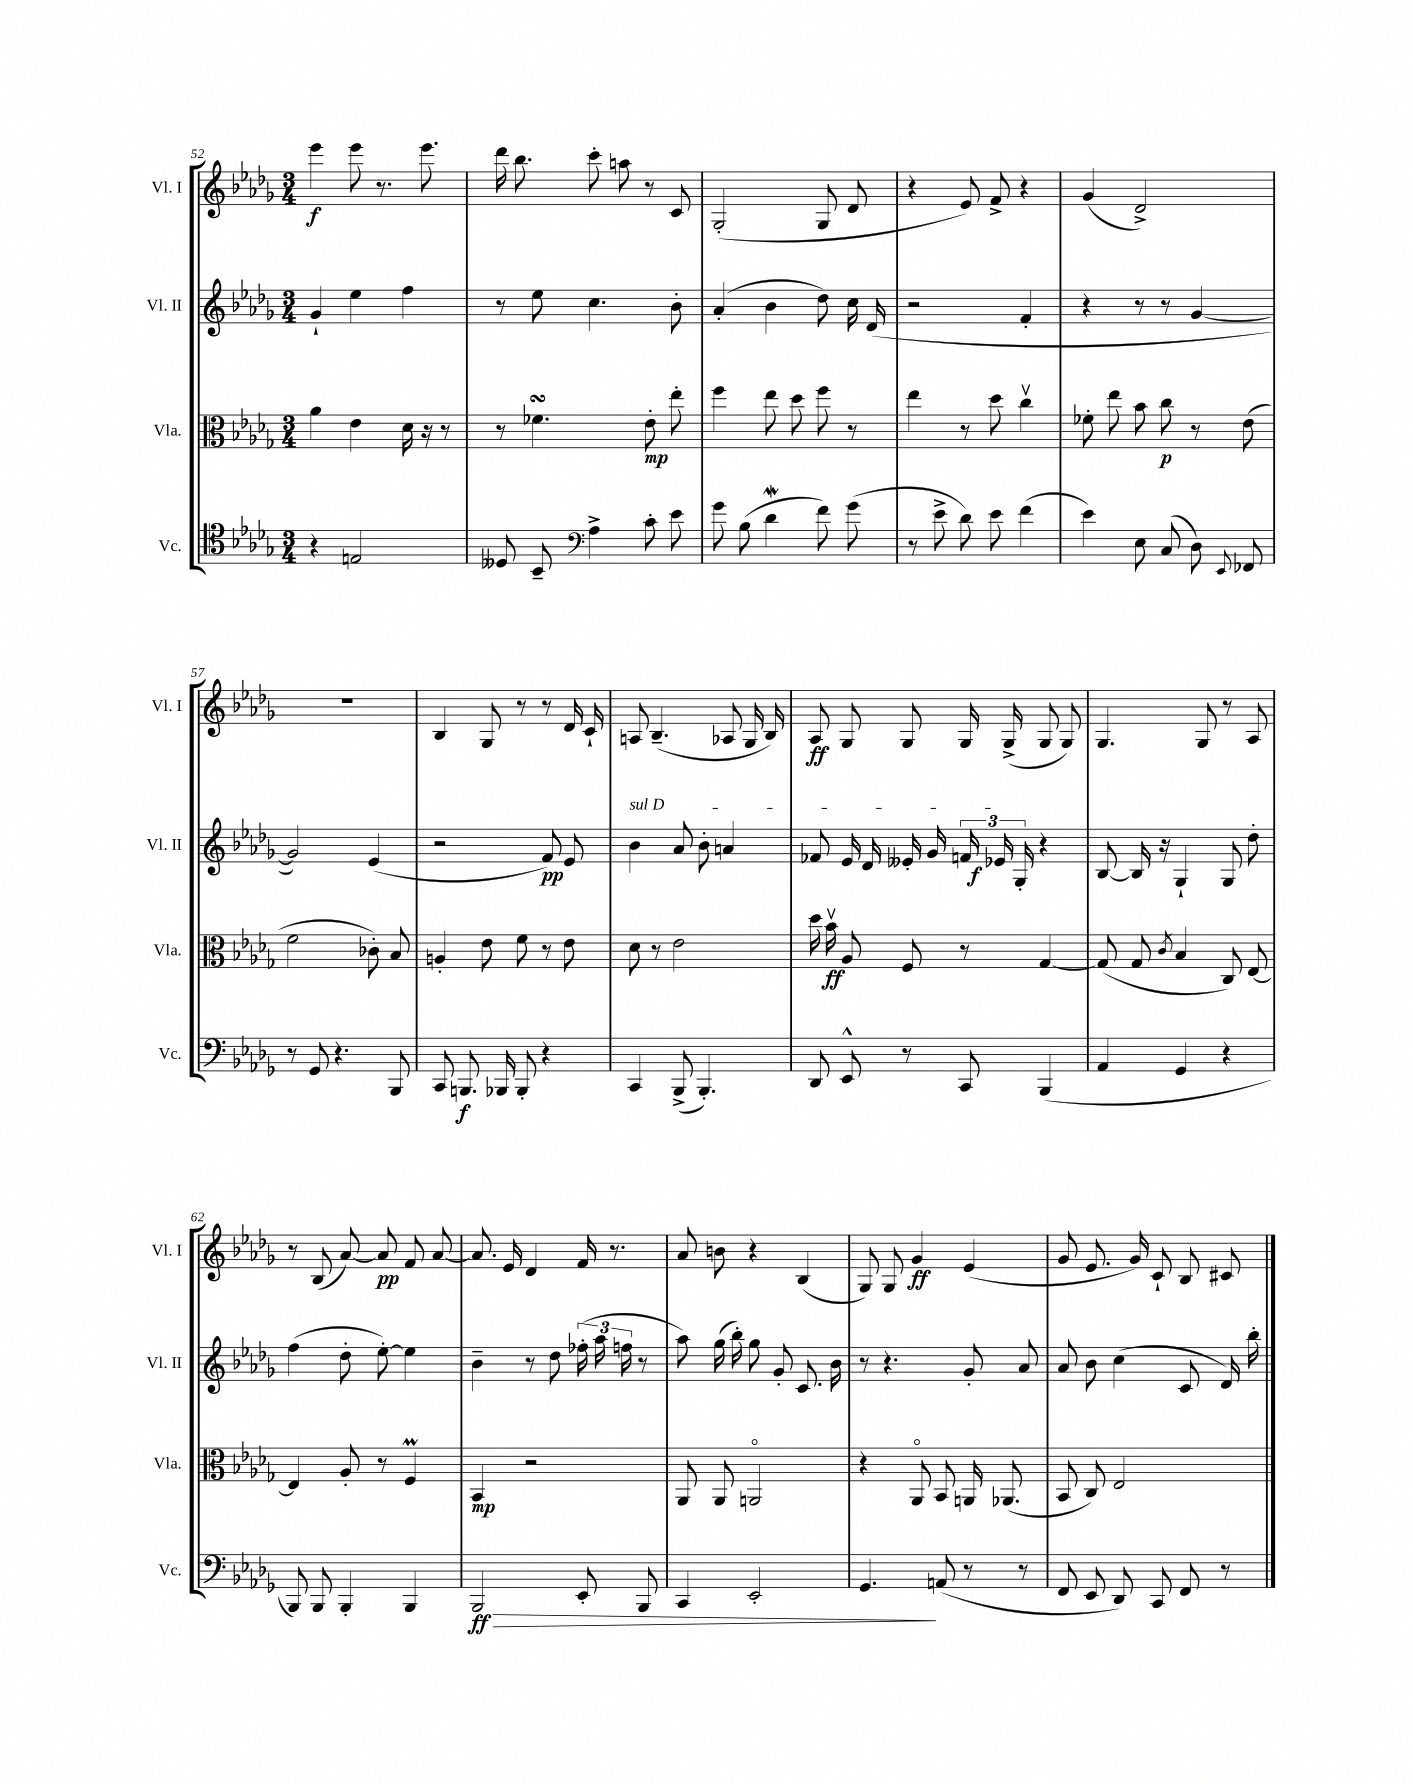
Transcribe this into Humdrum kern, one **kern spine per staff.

**kern	**kern	**kern	**kern
*staff4	*staff3	*staff2	*staff1
*clefC4	*clefC3	*clefG2	*clefG2
*k[b-e-a-d-g-]	*k[b-e-a-d-g-]	*k[b-e-a-d-g-]	*k[b-e-a-d-g-]
*M3/4	*M3/4	*M3/4	*M3/4
4r	4a-	4g-`	4eee-
2E	4e-	4ee-	8eee-
.	.	.	8.r
.	16d-	4ff	.
.	16r	.	8.eee-
.	8r	.	.
=	=	=	=
8D--	8r	8r	16ddd-
.	.	.	8.bb-
8BB-~	4.f-	8ee-	.
*clefF4	*	*	*
4A-^	.	4.cc	8ccc'
.	.	.	8aa
8c'	8e-'	.	8r
8e-	8ee-'	8b-'	8c
=	=	=	=
8g-	4ff	(4a-'	(2G-'
(8B-	.	.	.
4d-	8ee-	4b-	.
.	8dd-	.	.
8f)	8ff	8dd-)	8G-
(8g-	8r	16cc	8d-
.	.	(16d-	.
=	=	=	=
8r	4ee-	2r	4r
8e-^	.	.	.
8d-)	8r	.	8e-)
8e-	8dd-	.	8f^
(4f	4ccv	4f'	4r
=	=	=	=
4e-)	8f-'	4r	(4g-
.	8ee-	.	.
8E-	8b-	8r	2d-^)
(8C	8cc	8r	.
8D-)	8r	[4g-	.
8qqEE-	.	.	.
8FF-	(8e-	.	.
=	=	=	=
8r	2f	2g-])	2.r
8GG-	.	.	.
4.r	.	.	.
.	8c-')	(4e-	.
8BBB-	8B-	.	.
=	=	=	=
8CC	4A'	2r	4B-
8.BBB	.	.	.
.	8e-	.	8G-
16BBB-	.	.	.
8BBB-'	8f	.	8r
4r	8r	8f)	8r
.	8e-	8e-	16d-
.	.	.	16c`
=	=	=	=
4CC	8d-	4b-	8A
.	8r	.	(4.B-~
(8BBB-^	2e-	8a-	.
4.BBB-')	.	8b-'	.
.	.	4a	8A-
.	.	.	16G-
.	.	.	16B-)
=	=	=	=
8DD-	16dd-	8f-	8A-
.	16b-v	.	.
8EE-^^	8A-	16e-	8G-
.	.	16d-	.
8r	8F	16e--'	8G-
.	.	16g-	.
8CC	8r	24f	16G-
.	.	24e-	.
.	.	.	(16G-^
.	.	24G-'	.
(4BBB-	[4G-	4r	8G-
.	.	.	8G-)
=	=	=	=
4AA-	(8G-]	[8B-	4.G-
.	8G-	16B-]	.
.	.	16r	.
.	8qc	.	.
4GG-	4B-	4G-`	.
.	.	.	8G-
4r	8C)	8G-	8r
.	[8E-	8dd-'	8A-
=	=	=	=
8BBB-)	4E-]	(4ff	8r
8BBB-	.	.	(8B-
4BBB-'	8A-'	8dd-'	[8a-)
.	8r	[8ee-')	8a-]
4BBB-	4F	4ee-]	8f
.	.	.	[8a-
=	=	=	=
2BBB-	4BB-	4b-~	8.a-]
.	.	.	16e-
.	2r	8r	4d-
.	.	8dd-	.
8EE-'	.	(24ff-'	16f
.	.	24aa-	.
.	.	.	8.r
.	.	24ff	.
8BBB-	.	8r	.
=	=	=	=
4CC	8AA-	8aa-)	8a-
.	8AA-	(16gg-	8b
.	.	16bb-')	.
2EE-'	2AAo	8gg-	4r
.	.	8g-'	.
.	.	8.c	(4B-
.	.	16b-	.
=	=	=	=
4.GG-	4r	8r	8G-)
.	.	4.r	8G-
.	8AA-o	.	4g-
(8AA	8BB-	.	.
8r	16AA	8g-'	(4e-
.	(8.AA-	.	.
8r	.	8a-	.
=	=	=	=
8FF	8BB-	8a-	8g-
8EE-	8C)	8b-	8.e-
8DD-)	2E-	(4cc	.
.	.	.	16g-)
8CC	.	.	8c`
8FF	.	8c	8B-
8r	.	16d-)	8c#
.	.	16bb-'	.
==	==	==	==
*-	*-	*-	*-
